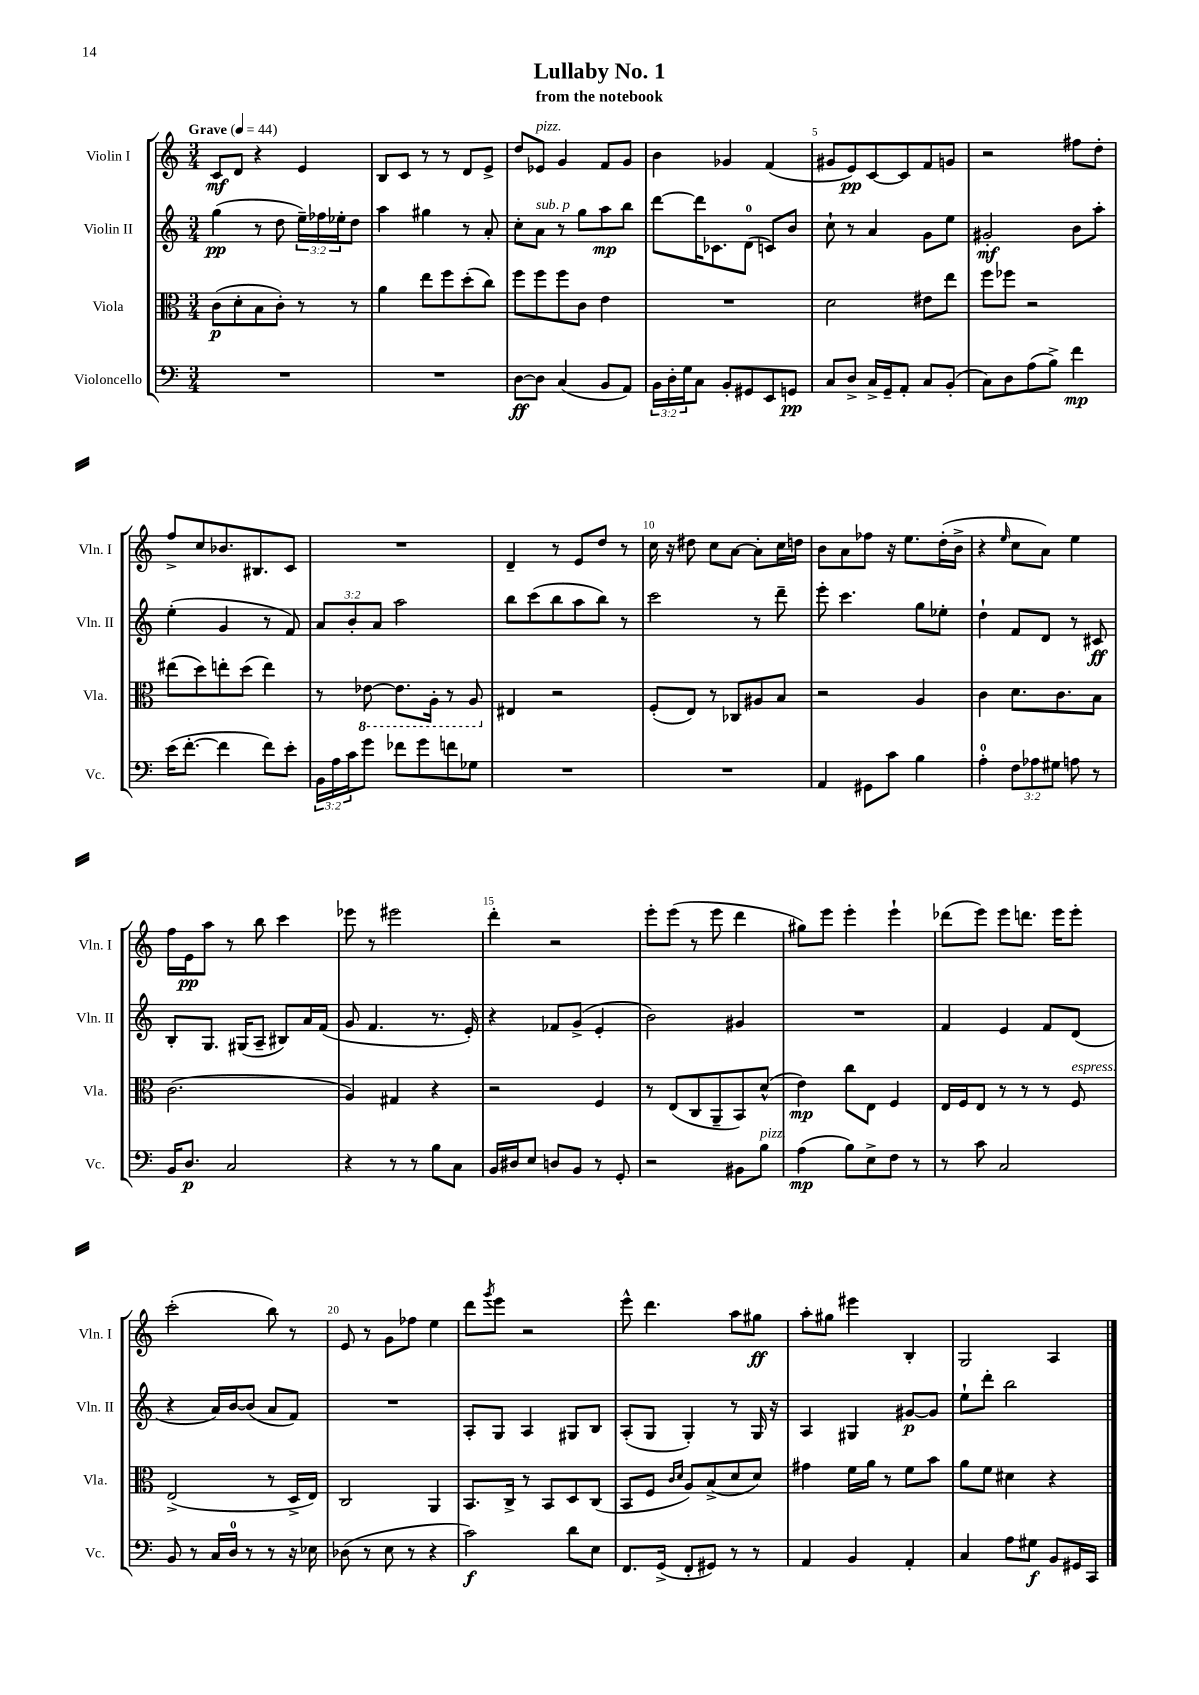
\header { title = "Lullaby No. 1" subtitle = "from the notebook" }
<<
\new StaffGroup <<
\new Staff = "s0" \with { instrumentName = "Violin I" shortInstrumentName = "Vln. I" } {
    \clef treble \key c \major \numericTimeSignature \time 3/4 \tempo "Grave" 4 = 44
    c'8\mf d'8 r4 e'4 |
    b8 c'8 r8 r8 d'8 e'8-> |
    d''8 ees'8^\markup { \italic "pizz." } g'4 f'8 g'8 |
    b'4 ges'4 f'4( |
    gis'8 e'8\pp) c'8~ c'8 f'8 g'8 |
    r2 fis''8 d''8-. |
    f''8-> c''8 bes'8. bis8. c'8 |
    R2. |
    d'4-- r8 e'8 d''8 r8 |
    c''16 r16 dis''8 c''8 a'8~ a'8-. c''16 d''16 |
    b'8 a'8 fes''8 r16 e''8. d''16-.( b'16-> |
    r4 \grace { e''16 } c''8 a'8) e''4 |
    f''16 e'16\pp a''8 r8 b''8 c'''4 |
    ees'''8 r8 eis'''2 |
    d'''4-. r2 |
    e'''8-. e'''8( r8 e'''8 d'''4 |
    gis''8) e'''8 e'''4-. e'''4-! |
    des'''8( e'''8) e'''8 d'''8. e'''16 e'''8-. |
    c'''2-.( b''8) r8 |
    e'8 r8 g'8 fes''8 e''4 |
    d'''8 \acciaccatura { g'''8 } e'''8 r2 |
    e'''8-^ d'''4. a''8 gis''8\ff |
    a''8-. gis''8 eis'''4 b4-. |
    g2 a4 \bar "|." |
}
\new Staff = "s1" \with { instrumentName = "Violin II" shortInstrumentName = "Vln. II" } {
    \clef treble \key c \major \numericTimeSignature \time 3/4 \override Staff.TupletNumber.text = #tuplet-number::calc-fraction-text
    g''4\pp( r8 d''8 \tuplet 3/2 { e''16--) fes''16 ees''16-. } d''8 |
    a''4 gis''4 r8 a'8-. |
    c''8-. a'8^\markup { \italic "sub. p" } r8 g''8 a''8\mp b''8 |
    d'''8~ d'''16 ces'8. d'8-0( c'8) b'8 |
    c''8-! r8 a'4 g'8 e''8 |
    gis'2-.\mf b'8 a''8-. |
    e''4-.( g'4 r8 f'8) |
    \tuplet 3/2 { a'8 b'8-. a'8 } a''2 |
    b''8 c'''8( b''8 a''8 b''8) r8 |
    c'''2 r8 d'''8-- |
    e'''8-. c'''4. g''8 ees''8-. |
    d''4-! f'8 d'8 r8 cis'8\ff |
    b8-. g8. gis16( a8-- bis8) a'16 f'16( |
    g'8 f'4. r8. e'16-.) |
    r4 fes'8 g'8->( e'4-. |
    b'2) gis'4 |
    R2. |
    f'4 e'4 f'8 d'8( |
    r4 a'16) b'16~ b'8( a'8 f'8) |
    R2. |
    a8-. g8 a4 gis8 b8 |
    a8-.( g8 g4-.) r8 g16 r16 |
    a4 gis4 gis'8~\p gis'8 |
    e''8-! d'''8-. b''2 \bar "|." |
}
\new Staff = "s2" \with { instrumentName = "Viola" shortInstrumentName = "Vla." } {
    \clef alto \key c \major \numericTimeSignature \time 3/4
    c'8\p( d'8-. b8 c'8-.) r8 r8 |
    a'4 e''8 f''8 d''8-.( c''8) |
    f''8 f''8 f''8 c'8 e'4 |
    R2. |
    d'2 eis'8 e''8 |
    f''8 fes''8 r2 |
    eis''8( d''8) e''8-. d''8( e''4) |
    r8 \ottava #-1 ees8~ ees8. a,16-. r8 a,8 \ottava #0 |
    eis4 r2 |
    f8-.( e8) r8 ces8 ais8 b8 |
    r2 a4 |
    c'4 d'8. c'8. b8 |
    c'2.( |
    a4) gis4 r4 |
    r2 f4 |
    r8 e8( c8 a,8-- b,8) d'8-^( |
    e'4\mp) c''8 e8 f4 |
    e16 f16 e8 r8 r8 r8 f8^\markup { \italic "espress." } |
    e2->( r8 d16-> e16) |
    c2 a,4 |
    b,8. c16-> r8 b,8 d8 c8( |
    b,8 f8 \grace { c'16 d'16 } a8) b8->( d'8 d'8) |
    gis'4 f'16 a'16 r8 f'8 b'8 |
    a'8 f'8 dis'4 r4 \bar "|." |
}
\new Staff = "s3" \with { instrumentName = "Violoncello" shortInstrumentName = "Vc." } {
    \clef bass \key c \major \numericTimeSignature \time 3/4 \override Staff.TupletNumber.text = #tuplet-number::calc-fraction-text
    R2. |
    R2. |
    d8~\ff d8 c4( b,8 a,8) |
    \tuplet 3/2 { b,16 d16-. g16 } c8 b,8-. gis,8 e,8 g,8\pp |
    c8 d8-> c16-> g,16-- a,8-. c8 b,8-.( |
    c8) d8 a8( b8->) f'4\mp |
    e'16( f'8.~-. f'4 f'8) e'8-. |
    \tuplet 3/2 { b,16 a16 c'16 } g'8 fes'8 g'8 f'8 ges8 |
    R2. |
    R2. |
    a,4 gis,8 c'8 b4 |
    a4-0-. \tuplet 3/2 { f8 aes8 gis8 } a8 r8 |
    b,16 d8.\p c2 |
    r4 r8 r8 b8 c8 |
    b,16 dis16 e8 d8 b,8 r8 g,8-. |
    r2 bis,8 b8^\markup { \italic "pizz." } |
    a4\mp( b8) e8-> f8 r8 |
    r8 c'8 c2 |
    b,8 r8 c16 d16-0 r8 r8 r16 ees16 |
    des8( r8 e8 r8 r4 |
    c'2\f) d'8 e8 |
    f,8. g,16->( f,8-. gis,8) r8 r8 |
    a,4 b,4 a,4-. |
    c4 a8 gis8\f b,8 gis,16 c,16 \bar "|." |
}
>>
>>
\layout { \context { \Score \override BarNumber.break-visibility = ##(#f #t #t) barNumberVisibility = #(every-nth-bar-number-visible 5) } }
